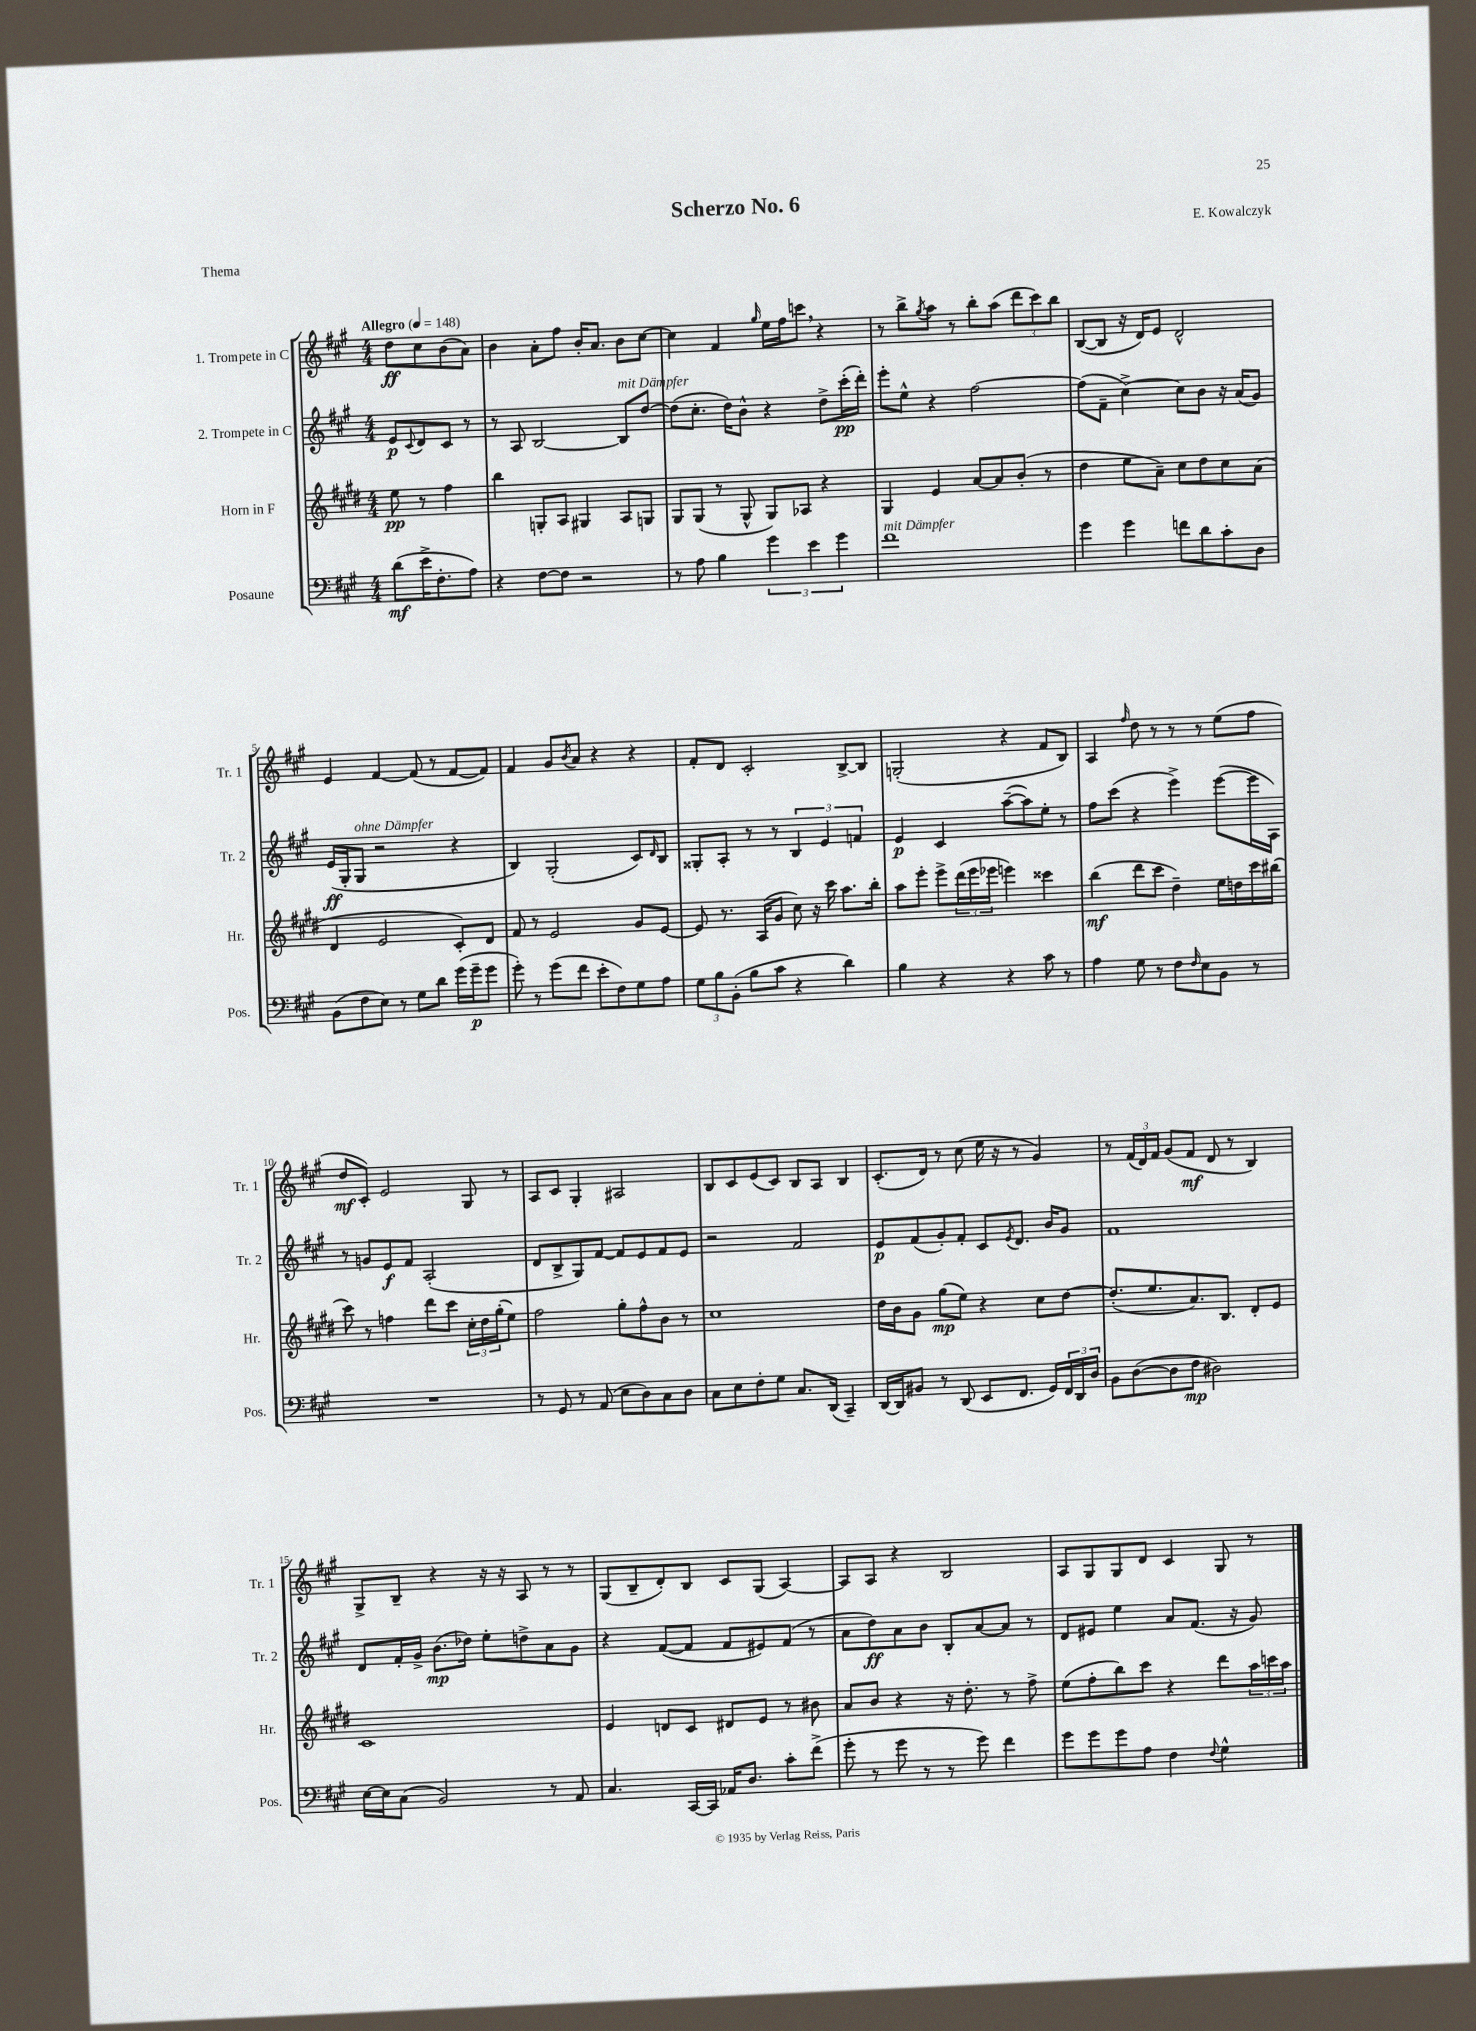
\header { title = "Scherzo No. 6" composer = "E. Kowalczyk" piece = "Thema" }
<<
\new StaffGroup <<
\new Staff = "s0" \with { instrumentName = "1. Trompete in C" shortInstrumentName = "Tr. 1" } {
    \clef treble \key a \major \numericTimeSignature \time 4/4 \partial 2 \tempo "Allegro" 4 = 148
    d''8\ff cis''8 b'8( a'8) |
    b'4 a'8-. fis''8 b'16-. a'8. b'8 cis''8~ |
    cis''4 fis'4 \grace { gis''16 } e''16 fis''16 c'''8 \breathe r4 |
    r8 b''8-> \acciaccatura { gis''8 } a''8 r8 b''8-. a''8( \tuplet 3/2 { d'''8 cis'''8) b''8 } |
    b8~( b8 r16 d'16) e'8 d'2-^ |
    e'4 fis'4~ fis'8( r8 fis'8~ fis'8) |
    fis'4 gis'8 \acciaccatura { b'8 } a'8 r4 r4 |
    fis'8-. d'8 cis'2-. b8~-> b8 |
    g2-.( r4 fis'8 b8) |
    a4 \grace { fis''16 } d''8 r8 r8 r8 e''8( fis''8 |
    d''8\mf cis'8-.) e'2 gis8 r8 |
    a8 cis'8 gis4-. ais2 |
    b8 cis'8 e'8( cis'8) b8 a8 b4 |
    cis'8.-.( d'16) r8 cis''8( e''16 r16 r8 gis'4) |
    r8 \tuplet 3/2 { fis'16( d'16) fis'16 } gis'8( fis'8\mf d'8 r8 b4) |
    gis8-> b8-- r4 r16 r16 a8 r8 r8 |
    gis8( b8-- d'8-.) b8 cis'8 gis8( a4~) |
    a8 a8 r4 b2 |
    a8 gis8 gis8 d'8 cis'4 gis8 r8 \bar "|." |
}
\new Staff = "s1" \with { instrumentName = "2. Trompete in C" shortInstrumentName = "Tr. 2" } {
    \clef treble \key a \major \numericTimeSignature \time 4/4 \partial 2
    e'8\p \appoggiatura { cis'8 } d'8 cis'8 r8 |
    r8 a8 b2~ b8^\markup { \italic "mit Dämpfer" } d''8~ |
    d''8( cis''8.-. d''16) b'8-^ r4 d''8-> cis'''16-.\pp( d'''16-.) |
    e'''8-. e''8-^ r4 fis''2~ |
    fis''8( fis'8-- cis''4~->) cis''8 b'8 r16 a'16( gis'8) |
    e'16\ff( gis16-. gis8^\markup { \italic "ohne Dämpfer" } r2 r4 |
    b4) gis2-.( cis'8) \grace { d'16 } b8 |
    gisis8-. a8-. r8 r8 \tuplet 3/2 { b4 e'4 f'4 } |
    e'4\p cis'4 a''8~--( a''8) e''8-. r8 |
    fis''8 cis'''8( r4 e'''4->) e'''8~( e'''16 a16) |
    r8 g'8 e'8\f fis'8 a2-.( |
    d'8 b8-> gis8) fis'8~ fis'8 e'8 fis'8 e'8 |
    r2 fis'2 |
    e'8\p fis'8( gis'8-.) fis'8-. cis'8 \acciaccatura { e'8 } d'8. b'16 gis'8 |
    fis'1 |
    d'8 fis'16-. gis'16-> b'8.\mp( des''16) e''8-. d''8-> a'8 gis'8 |
    r4 fis'8~( fis'8 fis'8 eis'8) fis'8( r8 |
    a'8 d''8\ff) a'8 b'8 b8-. a'8~ a'8 r8 |
    d'8 eis'8 e''4 a'8 fis'8.( r16 gis'8) \bar "|." |
}
\new Staff = "s2" \with { instrumentName = "Horn in F" shortInstrumentName = "Hr." } {
    \clef treble \key e \major \numericTimeSignature \time 4/4 \partial 2
    e''8\pp r8 fis''4 |
    b''4 g8-. a8 gis4 a8 g8 |
    gis8 gis8( r8 gis8-^ gis8) aes8 r4 |
    gis4 e'4 a'8~ a'8 b'8-.( r8 |
    dis''4 e''8 a'8--) cis''8 dis''8 cis''8 a'8( |
    dis'4 e'2 cis'8-.) dis'8 |
    fis'8 r8 e'2 gis'8 e'8~ |
    e'8 r8. a16( gis'8 cis''8) r16 cis'''16 a''8. b''16-. |
    a''8 e'''8-. e'''8-> \tuplet 3/2 { dis'''16( e'''16 ees'''16 } e'''4) cisis'''4 |
    b''4\mf( dis'''8 cis'''8 dis''4--) e''16 d''16 cis'''16 bis''16( |
    cis'''8) r8 f''4 dis'''8 cis'''8 \tuplet 3/2 { cis''16-. dis''16 gis''16-.( } e''8) |
    fis''2 gis''8-. fis''8-^ b'8 r8 |
    cis''1 |
    dis''16 b'16 gis'8 gis''8\mp( e''8) r4 cis''8 dis''8~ |
    dis''8.-.( e''8. a'8.) b8. dis'8-. e'8 |
    cis'1 |
    e'4 d'8 cis'8 dis'8 e'8 r8 bis'8 |
    a'8 b'8 r4 r16 dis''8.-. r8 fis''8-> |
    e''8( fis''8-. b''8) cis'''8 r4 dis'''8 \tuplet 3/2 { a''16 c'''16 a''16 } \bar "|." |
}
\new Staff = "s3" \with { instrumentName = "Posaune" shortInstrumentName = "Pos." } {
    \clef bass \key a \major \numericTimeSignature \time 4/4 \partial 2
    d'8\mf( e'16-> fis8.-. a8) |
    r4 fis8~ fis8 r2 |
    r8 a8 b4 \tuplet 3/2 { gis'4 e'4 gis'4 } |
    fis'1^\markup { \italic "mit Dämpfer" } |
    gis'4 gis'4 f'8 d'8 cis'8-. d8 |
    b,8( fis8 e8) r8 gis8 d'8 gis'16( gis'16--\p gis'8 |
    gis'8-.) r8 gis'8( fis'8 e'8-. fis8) gis8 a8 |
    \tuplet 3/2 { gis8 b8 b,8-.( } b8 cis'8 r4 d'4) |
    b4 r4 r4 cis'8 r8 |
    a4 gis8 r8 fis8 \grace { fis16 } e8 b,8 r8 |
    R1 |
    r8 gis,8 r8 a,8( e8 d8) cis8 d8 |
    cis8 e8 fis8-. gis8 cis8. d,16( cis,4--) |
    d,16~ d,16 bis,8 r8 d,8( e,8 fis,8. gis,16) \tuplet 3/2 { fis,16 d,16 d16 } |
    b,8 d8~( d8 fis8\mp dis2) |
    e16~ e16 cis8( b,2) r8 a,8 |
    cis4. cis,16~ cis,16 aes,16 d8. cis'8-. fis'8->( |
    gis'8-. r8 gis'8 r8 r8 gis'8) fis'4 |
    gis'8 gis'8 gis'8 a8 fis4 \appoggiatura { fis8 } gis4-^ \bar "|." |
}
>>
>>
